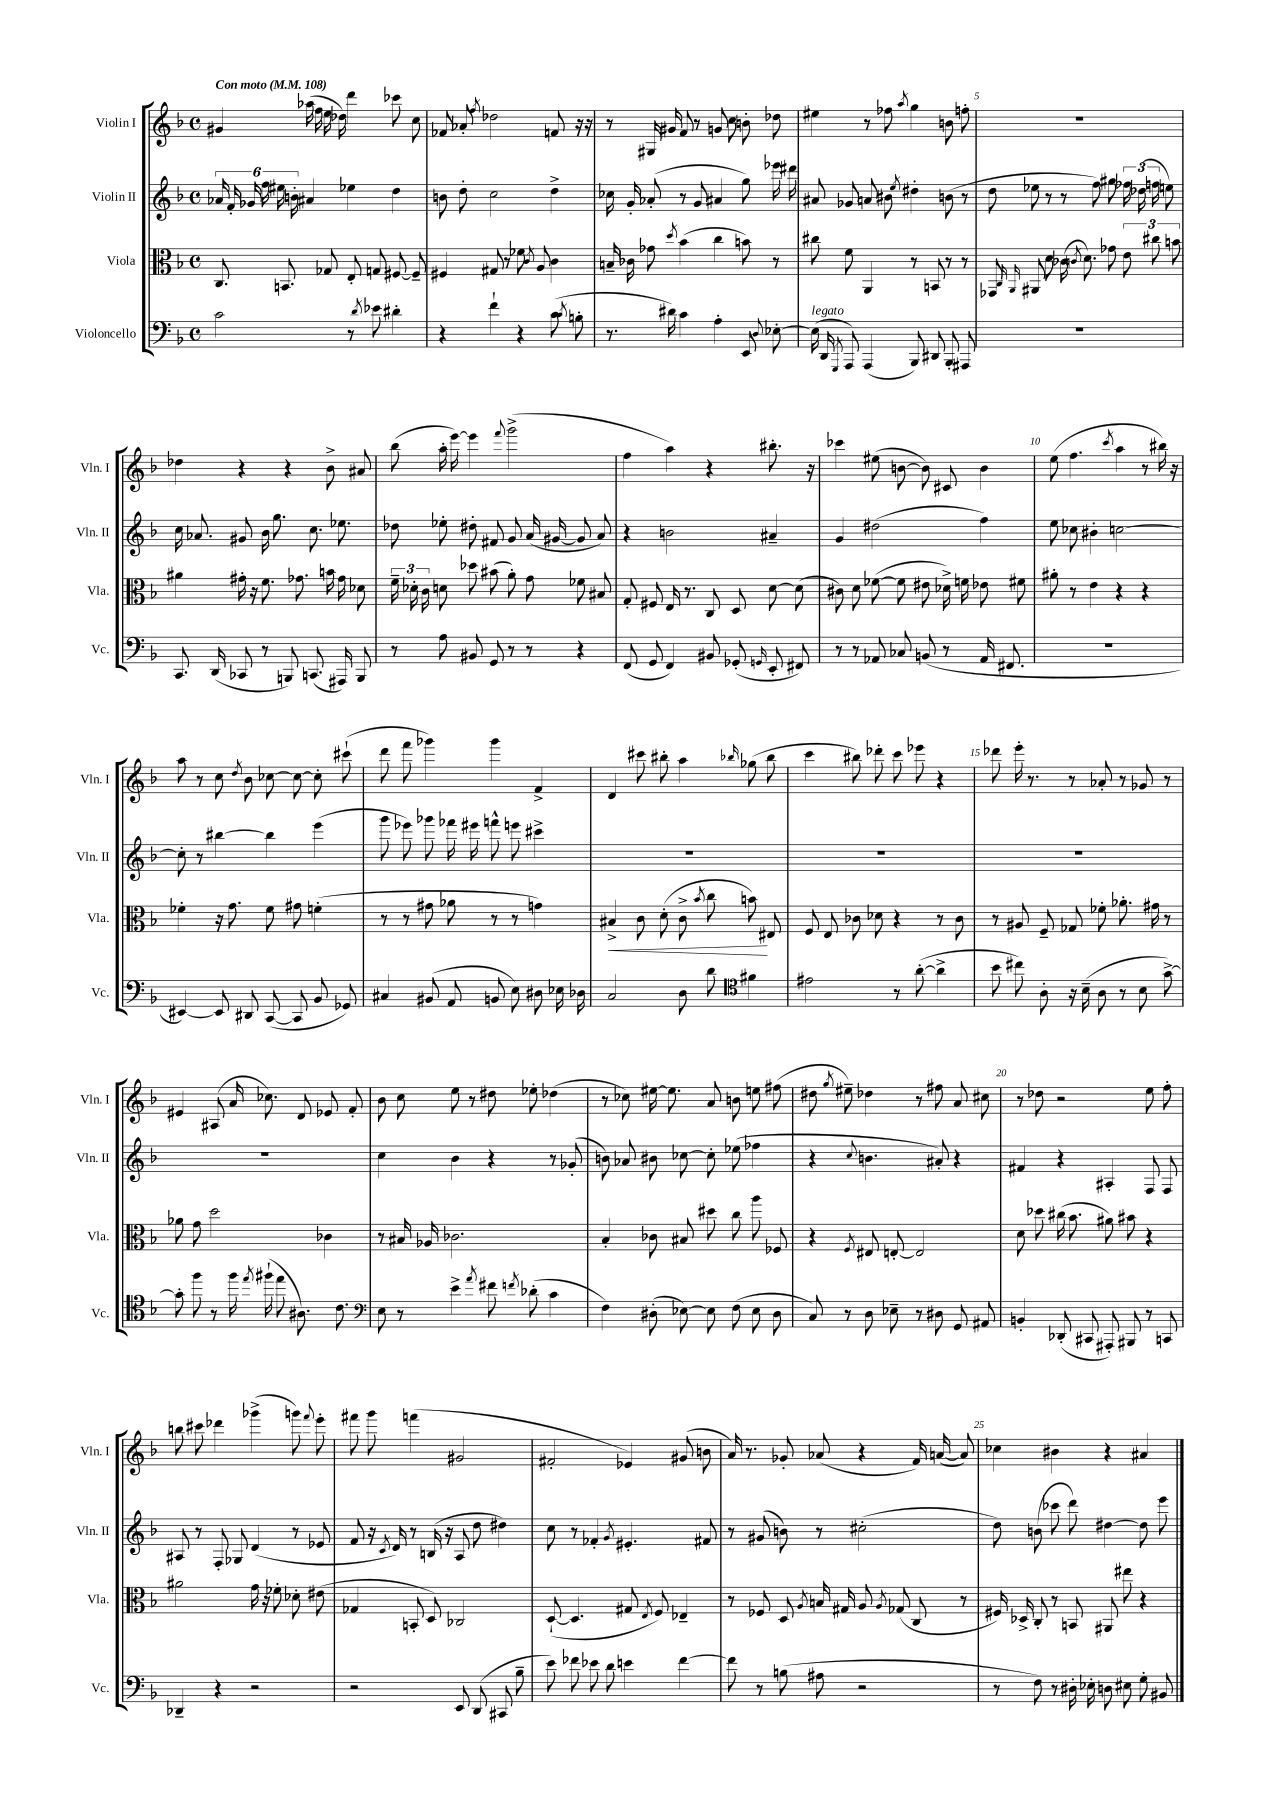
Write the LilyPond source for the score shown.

<<
\new StaffGroup <<
\new Staff = "s0" \with { instrumentName = "Violin I" shortInstrumentName = "Vln. I" } {
    \clef treble \key f \major \defaultTimeSignature \time 4/4 \tempo "Con moto" 4 = 108
    \autoBeamOff gis'4 aes''16( f''16 e''16 des''16) d'''4 ces'''8 c''8 |
    fes'8 aes'8-. \acciaccatura { f''8 } des''2 f'8 r16 r16 |
    r8 gis16 gis'16 f'8 r8 g'8 c''8 b'8-. des''8 |
    eis''4 r8 fes''8 \acciaccatura { a''8 } g''4 b'8 f''8-. |
    R1 |
    des''4 r4 r4 bes'8-> ais'8 |
    bes''8( a''16-. e'''16~) e'''4 \appoggiatura { f'''8 } g'''2->( |
    f''4 a''4) r4 bis''8.-. r16 |
    ces'''4 eis''8( b'8~ b'8) cis'8 b'4 |
    e''8( f''4. \acciaccatura { c'''8 } a''4 r8 bis''16) r16 |
    a''8 r8 c''8 \acciaccatura { d''8 } bes'8 ces''8~ ces''8~ ces''8-. cis'''8-!( |
    d'''8 f'''8 ges'''4) ges'''4 f'4-> |
    d'4 cis'''8 bis''8-. a''4 \grace { bes''16 } ges''8( bes''8 |
    c'''4 bis''8) des'''8-. c'''8 ees'''8 r4 |
    des'''8 e'''16-. r8. r8 aes'8-. r8 ges'8 r8 |
    eis'4 ais8( a'16 ces''8.) d'8 ees'8 f'8-. |
    bes'8 c''8 e''8 r8 dis''8 ees''8-. des''4( |
    r8 ces''8) eis''16~ eis''8. a'8 b'8 e''8 fis''8( |
    dis''8 \acciaccatura { g''8 } eis''8--) des''4 r8 fis''8 a'8 cis''8 |
    r8 des''8 r2 e''8 f''8-. |
    b''8 cis'''8 des'''4 ges'''4->( g'''8) \appoggiatura { f'''8 } e'''8-. |
    fis'''8 g'''8 f'''4( gis'2 |
    fis'2-. ees'4) gis'8( b'8 |
    a'16) r8. ges'8-. aes'8( r4 f'16) a'16~( a'8) |
    ces''4 bis'4 r4 ais'4 \bar "|." |
}
\new Staff = "s1" \with { instrumentName = "Violin II" shortInstrumentName = "Vln. II" } {
    \clef treble \key f \major \defaultTimeSignature \time 4/4
    \autoBeamOff \tuplet 6/4 { aes'16 f'16-. ges'16 f''16 eis''16 b'16-. } ais'4 ees''4 d''4 |
    b'8 d''8-. c''2 d''4-> |
    ces''16 g'16-. aes'8-.( r8 g'8 ais'4 g''8) ees'''16 dis'''16 |
    ais'8 ges'8 a'8 bis'8 \acciaccatura { e''8 } dis''4-. b'8( r8 |
    d''8 ees''8 r8 r8 f''8) gis''8 \tuplet 3/2 { fes''16 des''16( f''16 } e''8) |
    c''16 aes'8. gis'8 bes'16 g''8. c''8. ees''8. |
    des''8 ees''8-. dis''8-. fis'8 g'8 a'16( gis'16~ gis'8 a'8) |
    r4 b'2 ais'4-- |
    g'4 dis''2( f''4) |
    e''8 ces''8 bis'4-. c''2~ |
    c''8-. r8 bis''4~ bis''4 e'''4( |
    g'''8 ees'''8) ges'''8 fes'''16 eis'''16 f'''8-^ e'''8 cis'''4-> |
    R1 |
    R1 |
    R1 |
    R1 |
    c''4 bes'4 r4 r8 ges'8-.( |
    b'8) aes'8 bis'8 ces''8~ ces''8-. ees''8( fes''4 |
    r4 \appoggiatura { c''8 } b'4. ais'8-.) r4 |
    fis'4 r4 ais4-. f8 f8 |
    ais8 r8 f8-. ges8 d'4( r8 ees'8 |
    f'8 r16 \acciaccatura { c'8 } d'16) r8 b16( r16 a8 d''8 dis''4) |
    c''8 r8 fes'4-. \acciaccatura { g'8 } eis'4.-. fis'8 |
    r8 gis'8( b'8) r8 cis''2-.( |
    d''8) b'8( ces'''8 d'''8) dis''4~ dis''8 e'''8 \bar "|." |
}
\new Staff = "s2" \with { instrumentName = "Viola" shortInstrumentName = "Vla." } {
    \clef alto \key f \major \defaultTimeSignature \time 4/4
    \autoBeamOff c8. b,8. ges8 e8-. g8 fis8~ fis8-- |
    fis4 gis8 r8 fes'8 \acciaccatura { c'8 } a8 c'4 |
    b16-- ces'16 ges'8 \acciaccatura { d''8 } bes'4( c''4 b'8) r8 |
    cis''8 f'8 a,4 r8 b,8 r8 r8 |
    ges,8 \grace { c16 a,16 } ais,8 d'8 ces'16( \acciaccatura { c'8 } d'8.) ges'8 \tuplet 3/2 { e'8 cis''8 b'8 } |
    ais'4 gis'16-. r16 f'8. ges'8. b'16 ges'16 des'8 |
    \tuplet 3/2 { f'16-- des'16-. c'16 } d'8 des''8 bis'8( a'8-.) g'8 fes'8 bis8 |
    g8-. fis8 e16 r8. c8 d8 d'8~ d'8( |
    cis'8) d'8 fes'8~( fes'8 eis'8 des'16->) f'16 ees'8 fis'8 |
    ais'8-. r8 e'4 r4 r4 |
    fes'4-. r16 g'8. fes'8 gis'8 f'4-.( |
    r8 r8 gis'8 aes'8 r8 r8 g'4) |
    bis4->\< c'8 d'8-.( c'8-> \acciaccatura { bes'8 } c''8 b'8\!) eis8 |
    f8 e8 ces'8 des'8 r4 r8 ces'8 |
    r8 ais8 f8-- ges8 fes'8-. aes'8.-. gis'16 r8 |
    aes'8 g'8 d''2 ces'4 |
    r8 bis16 aes16 ces'2. |
    bes4-. ces'8 bis8 dis''8 c''8 a''8 fes8 |
    r4 \acciaccatura { f8 } eis8 e8~-. e2 |
    d'8 des''8 cis''16( bes'8. ais'8) bis'8 r4 |
    ais'2 g'16 r16 fes'8-. des'8-. eis'8( |
    ges4 b,8-. d8) ces2 |
    d8~-!( d4. gis8 \acciaccatura { e8 } f8) ees4-- |
    r8 fes8 d8 \acciaccatura { a8 } b16 gis16 a8 \acciaccatura { a8 } ges8( c8 r8 |
    fis16) des16-> c8-. r8 b,8 ais,8 eis''8 r4 \bar "|." |
}
\new Staff = "s3" \with { instrumentName = "Violoncello" shortInstrumentName = "Vc." } {
    \clef bass \key f \major \defaultTimeSignature \time 4/4
    \autoBeamOff c'2 r8 \acciaccatura { d'8 } ees'8 dis'4-. |
    r4 f'4-! r4 c'8( \acciaccatura { c'8 } b8-. |
    r8. dis'16) c'4 a4-. e,8 \appoggiatura { d8 } ees8~-. |
    ees16^\markup { \italic "legato" }( d,16 \acciaccatura { g,,8 } a,,8) a,,4( bes,,8) dis,8 bes,,8-. ais,,8 |
    R1 |
    c,8. d,16( ces,8 r8 b,,8) c,8.( ais,,16) b,,8 |
    r8 a8 bis,8 g,8 r8 r8 r4 |
    f,8( g,8 f,4) bis,8 ges,8-.( \grace { g,16 } e,8-. fis,8) |
    r8 r8 aes,8 ces8 b,8( r8 aes,16 fis,8. |
    R1 |
    eis,4~) eis,8 dis,8 c,8~( c,8 bes,8 ges,8) |
    cis4 bis,8( a,8 b,8 e8) dis8 ees16 des16 |
    c2 d8 d'8 \clef tenor fis'4 |
    eis'2 r8 a'8~-.( a'4-> |
    bes'8 cis''8) a8-. r16 bes16--( a8 r8 bes8 g'8~->) |
    g'8-. f''8 r8 f''16 \acciaccatura { e''8 } fis''16-!( e''8 ais8.) c'8. |
    \clef bass e8 r8 e'4-> \acciaccatura { a'8 } fis'8 \acciaccatura { f'8 } des'8-.( c'4 |
    f4) dis8-.( ees8~) ees8 f8( ees8 dis8 |
    c8) r8 d8 ees8-- r8 dis8 g,8 ais,8 |
    b,4-. des,8-.( cis,8 ais,,8-.) bis,,8 r8 c,8 |
    des,4-- r4 r2 |
    r2 e,8 d,8( cis,8 bes8-- |
    e'8) fes'8 ees'8 d'8 e'4 fes'4~ |
    fes'8 r8 b8( ais8 r2 |
    r8 f8) r8 dis16-. ees16-. d8 eis8 g8-. bis,8 \bar "|." |
}
>>
>>
\layout { \context { \Score \override BarNumber.break-visibility = ##(#f #t #t) barNumberVisibility = #(every-nth-bar-number-visible 5) } }
